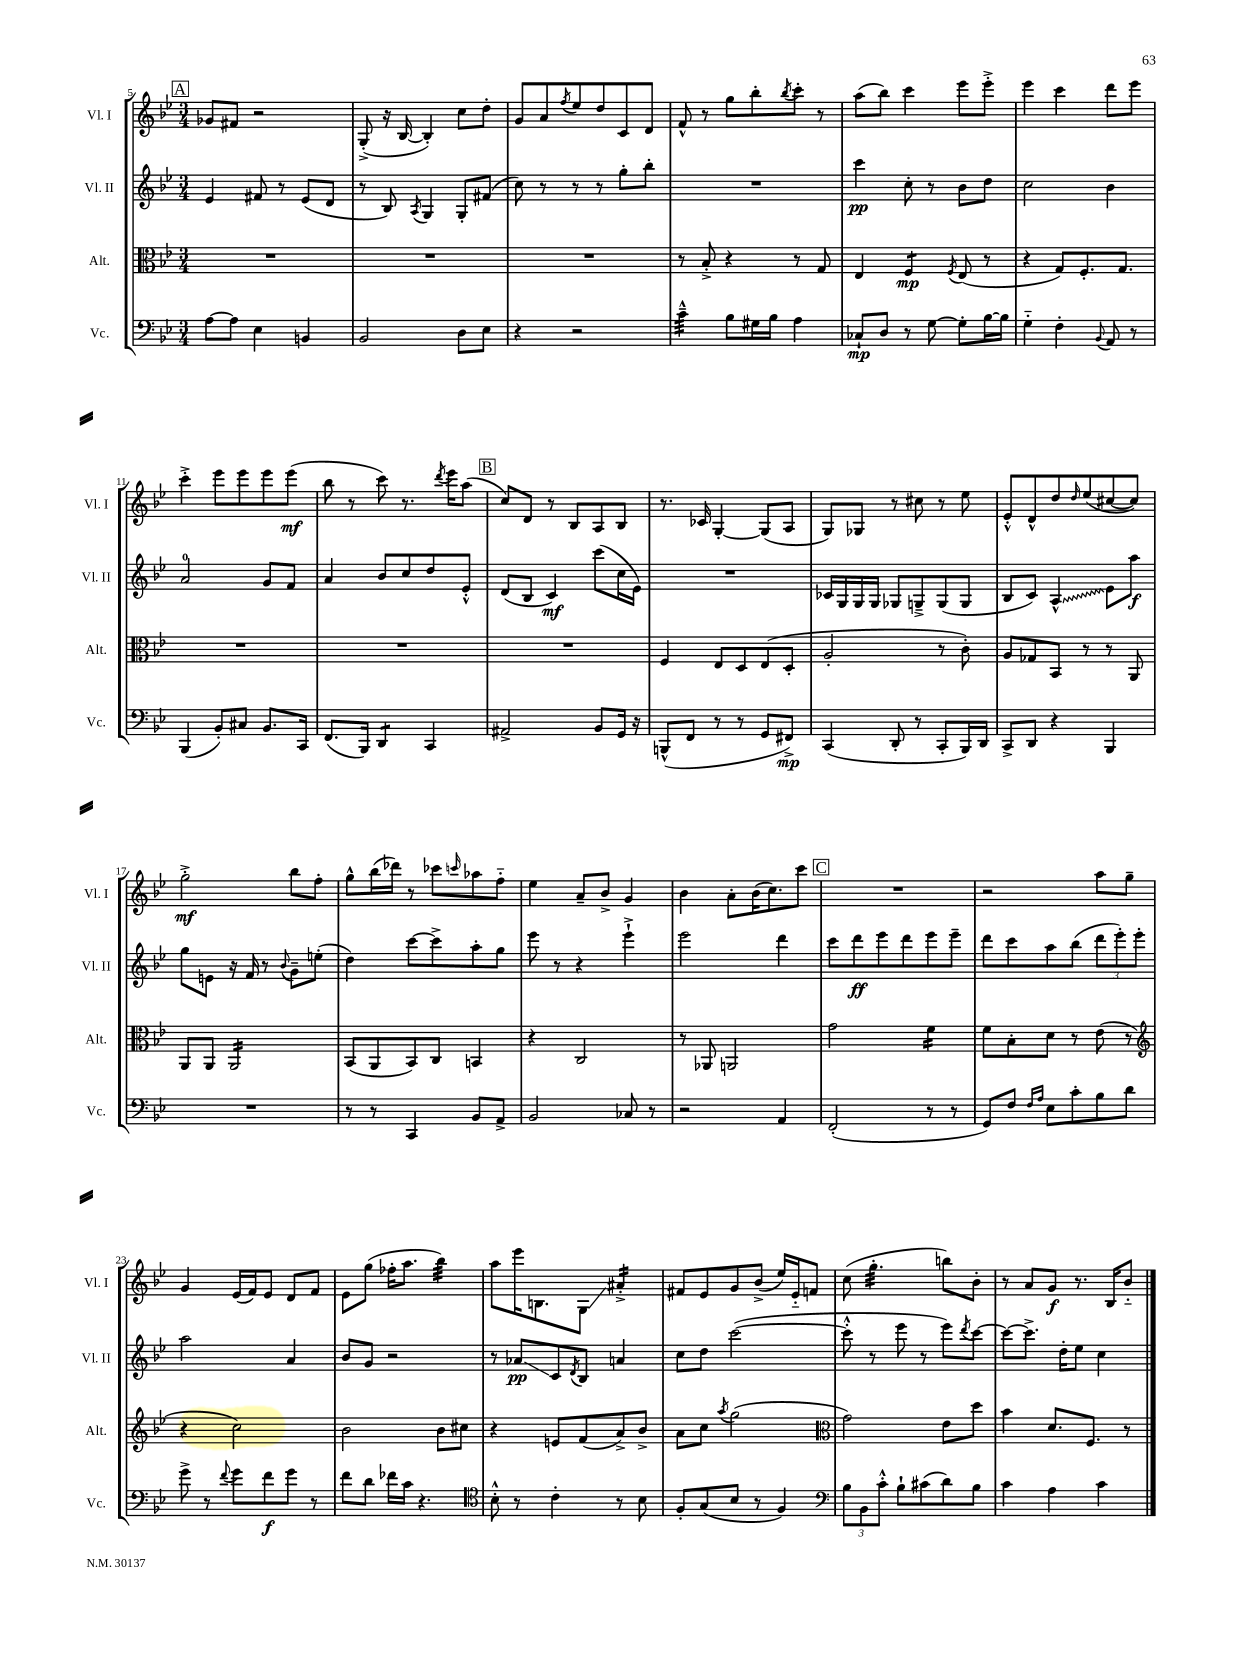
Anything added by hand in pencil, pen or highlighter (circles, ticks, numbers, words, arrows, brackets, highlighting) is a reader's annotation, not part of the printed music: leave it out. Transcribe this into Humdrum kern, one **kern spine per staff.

**kern	**kern	**kern	**kern
*staff4	*staff3	*staff2	*staff1
*clefF4	*clefC3	*clefG2	*clefG2
*k[b-e-]	*k[b-e-]	*k[b-e-]	*k[b-e-]
*M3/4	*M3/4	*M3/4	*M3/4
[8A	2.r	4e-	8g-
8A]	.	.	8f#
4E-	.	8f#	2r
.	.	8r	.
4BB	.	(8e-	.
.	.	8d	.
=	=	=	=
2BB-	2.r	8r	(8G'^
.	.	8B-)	16r
.	.	.	[16B-
.	.	8qA	.
.	.	4G	4B-'])
8D	.	8G'	8cc
8E-	.	(8f#	8dd'
=	=	=	=
4r	2.r	8cc)	8g
.	.	8r	8a
.	.	.	8qff
2r	.	8r	8ee-
.	.	8r	8dd
.	.	8gg'	8c
.	.	8bb-'	8d
=	=	=	=
4c~^^	8r	2.r	8f^^
.	8B-'^	.	8r
8B-	4r	.	8gg
16G#	.	.	8bb-'
16B-	.	.	.
.	.	.	8qbb-
4A	8r	.	8ccc'
.	8G	.	8r
=	=	=	=
8C-`	4E-	4ccc	(8aa
8D	.	.	8bb-)
8r	4F	8cc'	4ccc
[8G	.	8r	.
.	8qF	.	.
8G']	(8E-	8b-	8eee-
[16B-	8r	8dd	8eee-'^
16B-]	.	.	.
=	=	=	=
4G'~	4r	2cc	4eee-
4F'	8G)	.	4ccc
.	8.F'	.	.
8qqBB-	.	.	.
8AA	.	4b-	8ddd
.	8.G	.	.
8r	.	.	8eee-
=	=	=	=
(4BBB-	2.r	2a	4ccc'^
8BB-')	.	.	8eee-
8C#	.	.	8eee-
8.BB-	.	8g	8eee-
.	.	8f	(8eee-
16CC	.	.	.
=	=	=	=
(8.FF	2.r	4a	8bb-
.	.	.	8r
16BBB-)	.	.	.
4DD	.	8b-	8ccc)
.	.	8cc	8.r
4CC	.	8dd	.
.	.	.	8qddd
.	.	.	16eee-
.	.	8e-'^^	(8aa
=	=	=	=
2AA#^	2.r	(8d	8cc)
.	.	8B-	8d
.	.	4c)	8r
.	.	.	8B-
8BB-	.	(8ccc	8A
16GG	.	16cc	8B-
16r	.	16e-)	.
=	=	=	=
(8BBB^^	4F	2.r	8.r
8FF	.	.	.
.	.	.	16c-
8r	8E-	.	[4G'
8r	8D	.	.
8GG	(8E-	.	(8G]
8FF#^)	8D'	.	8A
=	=	=	=
(4CC	2A'	16c-	8G)
.	.	16G	.
.	.	16G	8G-
.	.	16G	.
8DD'	.	8G-	8r
8r	.	8G~^	8cc#
8CC'	8r	(8G	8r
16BBB-)	8c')	8G	8ee-
16DD	.	.	.
=	=	=	=
8CC^	8A	8B-	8e-'^^
8DD	8G-	8c)	8d^^
4r	8BB-	4A^^	8dd
.	.	.	16qqdd
.	8r	.	(8ee-
4BBB-	8r	8e-	[8cc#
.	8AA	8aa	8cc#])
=	=	=	=
2.r	8AA	8gg	2gg'^
.	8AA	8e	.
.	2AA	16r	.
.	.	16f	.
.	.	8r	.
.	.	8qqb-	.
.	.	8g~	8bb-
.	.	(8ee'	8ff'
=	=	=	=
8r	(8BB-	4dd)	8gg^^
8r	8AA	.	(16bb-
.	.	.	16ddd-)
4CC	8BB-)	[8ccc	8r
.	8C	8ccc^]	8ccc-
.	.	.	16qqccc
8BB-	4BB	8aa'	8aa-
8AA^	.	8gg	8ff'~
=	=	=	=
2BB-	4r	8eee-	4ee-
.	.	8r	.
.	2C	4r	8a~
.	.	.	8b-^
8C-	.	4eee-`^	4g
8r	.	.	.
=	=	=	=
2r	8r	2eee-	4b-
.	8AA-	.	.
.	2AA	.	8a'
.	.	.	(16b-
.	.	.	8.cc)
4AA	.	4ddd	.
.	.	.	8ccc
=	=	=	=
(2FF'	2g	8ccc	2.r
.	.	8ddd	.
.	.	8eee-	.
.	.	8ddd	.
8r	4f	8eee-	.
8r	.	8eee-~	.
=	=	=	=
8GG)	8f	8ddd	2r
8F	8B-'	8ccc	.
16qqF	.	.	.
16qqA	.	.	.
8E-	8d	8aa	.
8c'	8r	(8bb-	.
8B-	(8e-	12ddd	8aa
.	.	12eee-')	.
8d	8r	.	8gg~
.	.	12eee-'	.
=	=	=	=
*	*clefG2	*	*
8g^	4r	2aa	4g
8r	.	.	.
8qqf	.	.	.
8g	2cc)	.	(16e-
.	.	.	16f)
8f	.	.	8e-
8g	.	4a	8d
8r	.	.	8f
=	=	=	=
8f	2b-	8b-	8e-
8d	.	8g	(8gg
16f-	.	2r	16ff-'
16c	.	.	8.aa
4.r	.	.	.
.	8b-	.	4bb-)
.	8cc#	.	.
=	=	=	=
*clefC4	*	*	*
8B-'^^	4r	8r	8aa
8r	.	8a-	16eee-
.	.	.	8.B
4c'	8e	8c	.
.	.	8qd	.
.	(8f	8B-	8G
8r	8a^)	4a	4a#'^
8B-	8b-^	.	.
=	=	=	=
8F'	8a	8cc	8f#
(8G	8cc	8dd	8e-
.	8qaa	.	.
8B-	(2gg	([2ccc	8g
8r	.	.	(8b-^
4F)	.	.	16ee-)
.	.	.	16e-'~
.	.	.	8f
=	=	=	=
*clefF4	*clefC3	*	*
12B-	2g)	8ccc'^^]	(8cc
12BB-	.	.	.
.	.	8r	4.gg'
12c'^^	.	.	.
8B-`	.	8eee-	.
(8c#	.	8r	.
8d)	8e-	8eee-)	8bb)
.	.	8qddd	.
8B-	8dd	[8ccc	8b-'
=	=	=	=
4c	4b-	8ccc_	8r
.	.	8.ccc^]	8a
4A	8.d	.	8g
.	.	16dd'	.
.	.	8ee-	8.r
.	8.F	.	.
4c	.	4cc	.
.	.	.	16B-
.	8r	.	8b-'~
==	==	==	==
*-	*-	*-	*-
